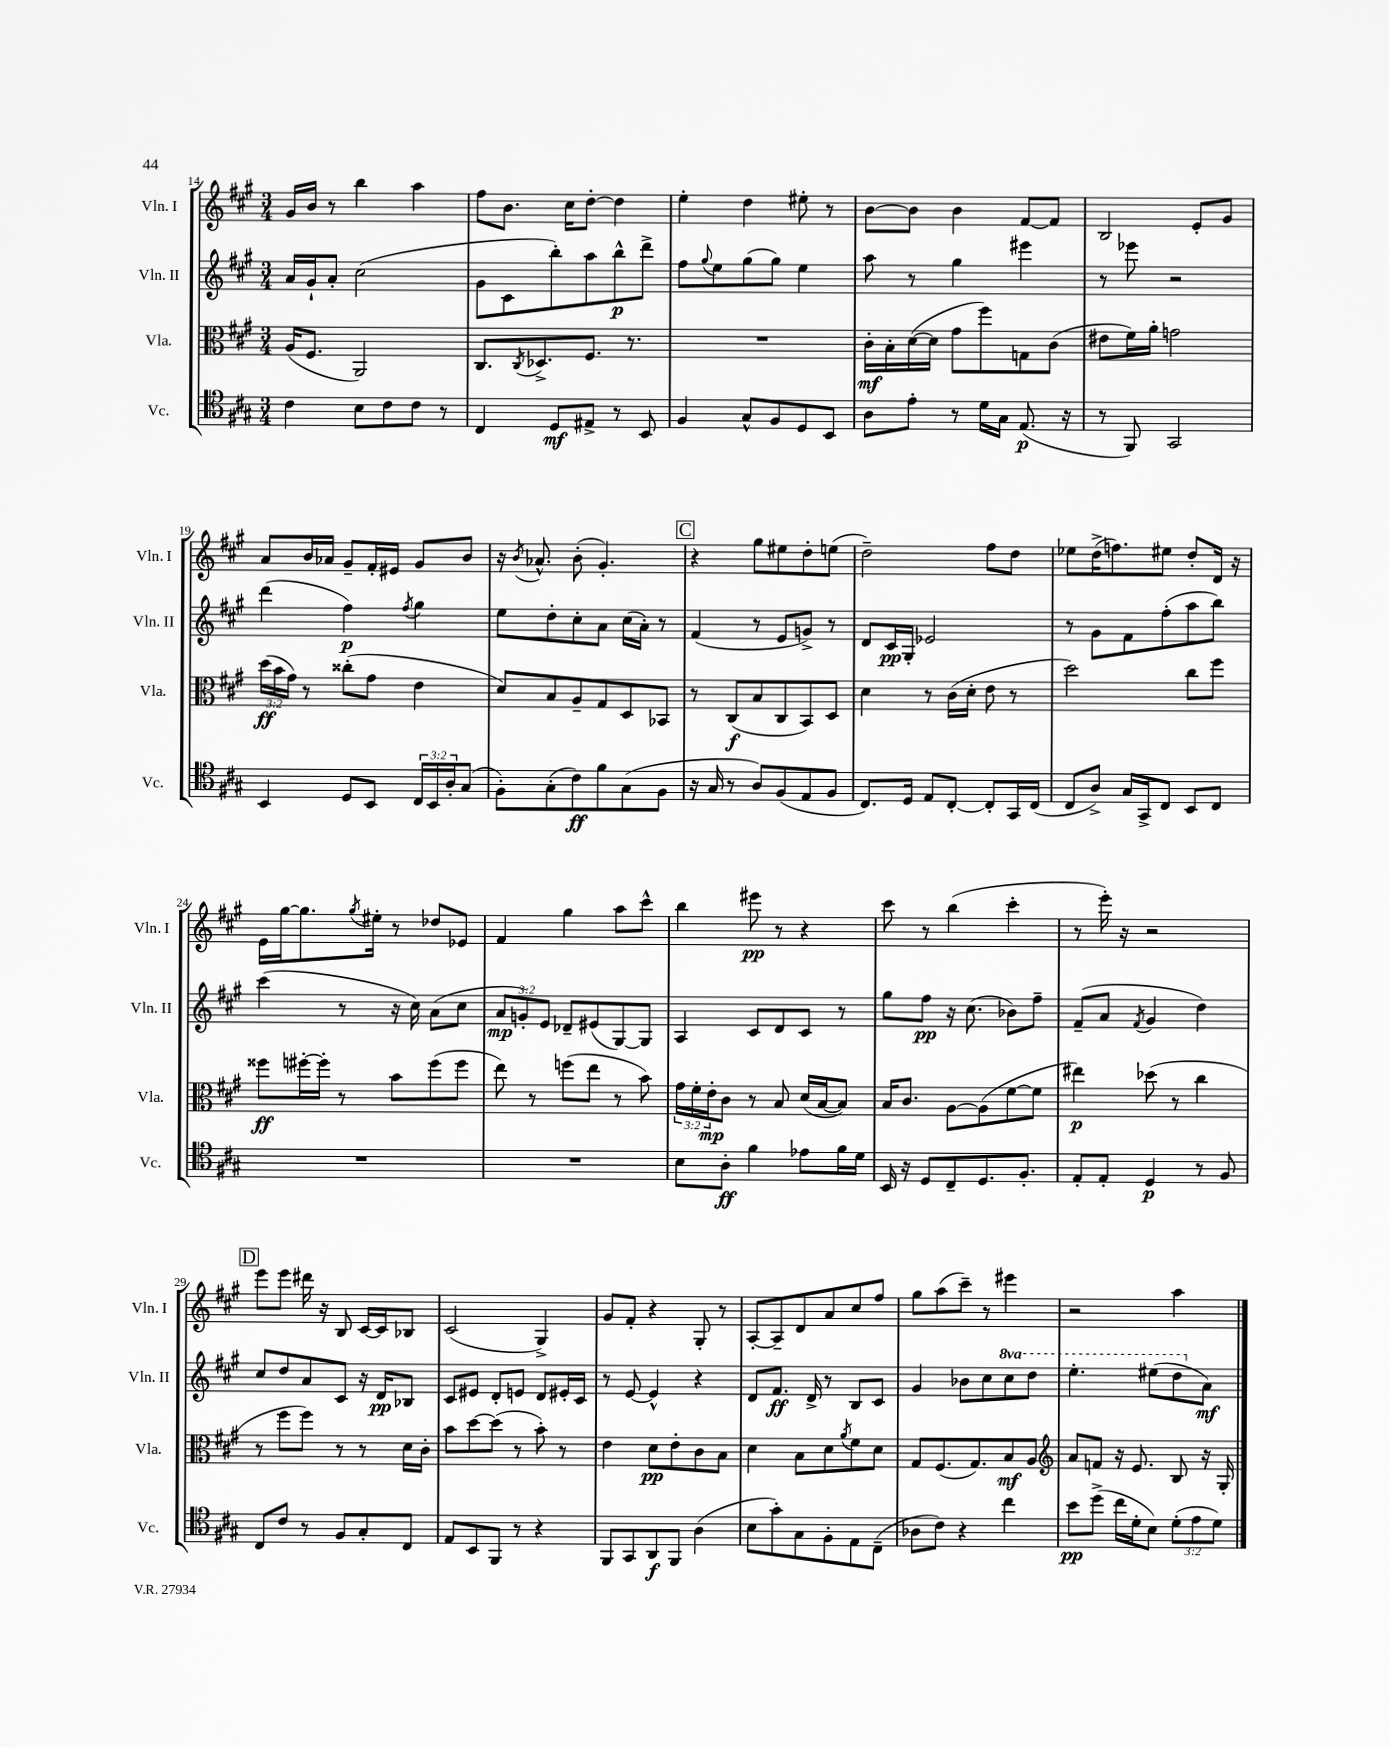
<<
\new StaffGroup <<
\new Staff = "s0" \with { instrumentName = "Vln. I" shortInstrumentName = "Vln. I" } {
    \clef treble \key a \major \numericTimeSignature \time 3/4
    gis'16 b'16 r8 b''4 a''4 |
    fis''8 b'8. cis''16 d''8~-. d''4 |
    e''4-. d''4 eis''8-. r8 |
    b'8~ b'8 b'4 fis'8~ fis'8 |
    b2 e'8-. gis'8 |
    a'8 b'16 aes'16 gis'8-- fis'16-. eis'16 gis'8 b'8 |
    r16 \acciaccatura { b'8 } aes'8.-^ b'8-.( gis'4.-.) |
    \mark \markup { \box "C" } r4 gis''8 eis''8 d''8-. e''8( |
    d''2--) fis''8 d''8 |
    ees''8 d''16->( f''8.) eis''8 d''8-. d'16 r16 |
    e'16 gis''16~ gis''8. \acciaccatura { gis''8 } eis''16-. r8 des''8 ees'8 |
    fis'4 gis''4 a''8 cis'''8-^ |
    b''4 eis'''8\pp r8 r4 |
    cis'''8 r8 b''4( cis'''4-. |
    r8 e'''16-.) r16 r2 |
    \mark \markup { \box "D" } e'''8 e'''8 dis'''16 r16 b8 cis'16~ cis'16 bes8 |
    cis'2( gis4->) |
    gis'8 fis'8-. r4 gis8-. r8 |
    a8~-. a8-- d'8 a'8 cis''8 fis''8 |
    gis''8 a''8( cis'''8--) r8 eis'''4 |
    r2 a''4 \bar "|." |
}
\new Staff = "s1" \with { instrumentName = "Vln. II" shortInstrumentName = "Vln. II" } {
    \clef treble \key a \major \numericTimeSignature \time 3/4 \override Staff.TupletNumber.text = #tuplet-number::calc-fraction-text \set Staff.ottavationMarkups = #ottavation-simple-ordinals
    a'16 gis'16-! a'8-. cis''2( |
    gis'8 cis'8 b''8-.) a''8 b''8-^\p d'''8-> |
    fis''8 \appoggiatura { gis''8 } e''8 gis''8( gis''8) e''4 |
    a''8 r8 gis''4 eis'''4 |
    r8 ees'''8 r2 |
    d'''4( fis''4\p) \acciaccatura { fis''8 } gis''4 |
    e''8 d''8-. cis''8-. a'8 cis''16( a'16-.) r8 |
    \mark \markup { \box "C" } fis'4( r8 e'8 g'8->) r8 |
    d'8 cis'16\pp gis16-. ees'2 |
    r8 gis'8 fis'8 fis''8-.( a''8 b''8) |
    cis'''4( r8 r16 cis''16) a'8( cis''8 |
    \tuplet 3/2 { a'8\mp g'8-.) e'8 } des'8-- eis'8( gis8~) gis8 |
    a4 cis'8 d'8 cis'8 r8 |
    gis''8 fis''8\pp r16 cis''8.( bes'8) fis''8-- |
    fis'8--( a'8 \acciaccatura { fis'8 } gis'4 d''4) |
    \mark \markup { \box "D" } cis''8 d''8 a'8 cis'8 r16 d'16\pp bes8 |
    cis'8 eis'8 d'8-. e'8 d'8 eis'16-. cis'16 |
    r8 e'8~ e'4-^ r4 |
    d'8 fis'8.\ff d'16-> r8 b8 cis'8 |
    gis'4 bes'8 cis''8 \ottava #1 cis'''8 d'''8 |
    e'''4.-. eis'''8( d'''8 \ottava #0 a'8\mf) \bar "|." |
}
\new Staff = "s2" \with { instrumentName = "Vla." shortInstrumentName = "Vla." } {
    \clef alto \key a \major \numericTimeSignature \time 3/4 \override Staff.TupletNumber.text = #tuplet-number::calc-fraction-text
    a16( fis8. a,2) |
    cis8. \acciaccatura { cis8 } des8.-> fis8. r8. |
    R2. |
    cis'16-.\mf b16-. d'16~( d'16 gis'8 fis''8) g8 cis'8( |
    eis'8 fis'16) a'16-. g'2 |
    \tuplet 3/2 { d''16\ff( b'16 gis'16) } r8 cisis''8-.( gis'8 e'4 |
    d'8) b8 a8-- gis8 d8 bes,8 |
    \mark \markup { \box "C" } r8 cis8\f( b8 cis8 b,8) d8 |
    d'4 r8 cis'16( d'16-. e'8 r8 |
    d''2) cis''8 fis''8 |
    fisis''8\ff fis''16~-. fis''16-. r8 b'8 fis''8( fis''8 |
    e''8) r8 f''8( e''8 r8 b'8) |
    \tuplet 3/2 { gis'16 fis'16-. e'16-.\mp } cis'8 r8 b8 d'16( b16~ b8) |
    b16 cis'8. a8~ a8( fis'8~ fis'8 |
    eis''4\p) des''8( r8 cis''4 |
    \mark \markup { \box "D" } r8 fis''8 fis''8) r8 r8 d'16 cis'16-. |
    b'8 d''8~ d''8( r8 b'8-.) r8 |
    e'4 d'8\pp e'8-. cis'8 b8 |
    d'4 b8 d'8 \acciaccatura { a'8 } fis'8 d'8 |
    gis8 fis8.( gis8.) b8\mf a8 |
    \clef treble a'8 f'8 r16 e'8. b8 r16 gis16-. \bar "|." |
}
\new Staff = "s3" \with { instrumentName = "Vc." shortInstrumentName = "Vc." } {
    \clef tenor \key a \major \numericTimeSignature \time 3/4 \override Staff.TupletNumber.text = #tuplet-number::calc-fraction-text
    cis'4 b8 cis'8 cis'8 r8 |
    cis4 d8\mf eis8-> r8 b,8 |
    fis4 gis8-^ fis8 d8 b,8 |
    a8 e'8-. r8 d'16 gis16 e8.\p( r16 |
    r8 fis,8) gis,2 |
    b,4 d8 b,8 \tuplet 3/2 { cis16 b,16 a16-. } gis8( |
    fis8-.) gis8-.( cis'8\ff) fis'8 gis8( fis8 |
    \mark \markup { \box "C" } r16 gis16 r8 a8) fis8( e8 fis8 |
    cis8.) d16 e8 cis8~-. cis8-. gis,16 cis16( |
    cis8 a8->) gis16 gis,16-> cis8 b,8 cis8 |
    R2. |
    R2. |
    b8 a8-.\ff fis'4 ees'8 fis'16 d'16 |
    b,16 r16 d8 cis8-- d8. fis8.-. |
    e8-. e8-. d4\p r8 fis8 |
    \mark \markup { \box "D" } cis8 cis'8 r8 fis8 gis8-. cis8 |
    e8 b,8 fis,8 r8 r4 |
    fis,8 gis,8 a,8\f fis,8 a4( |
    b8 gis'8-.) gis8 fis8-. e8 cis8--( |
    aes8 cis'8) r4 cis''4 |
    b'8\pp d''8->( cis''16 d'16-. b8) \tuplet 3/2 { d'8-.( e'8 d'8) } \bar "|." |
}
>>
>>
\layout { \context { \Score currentBarNumber = #14 } }
